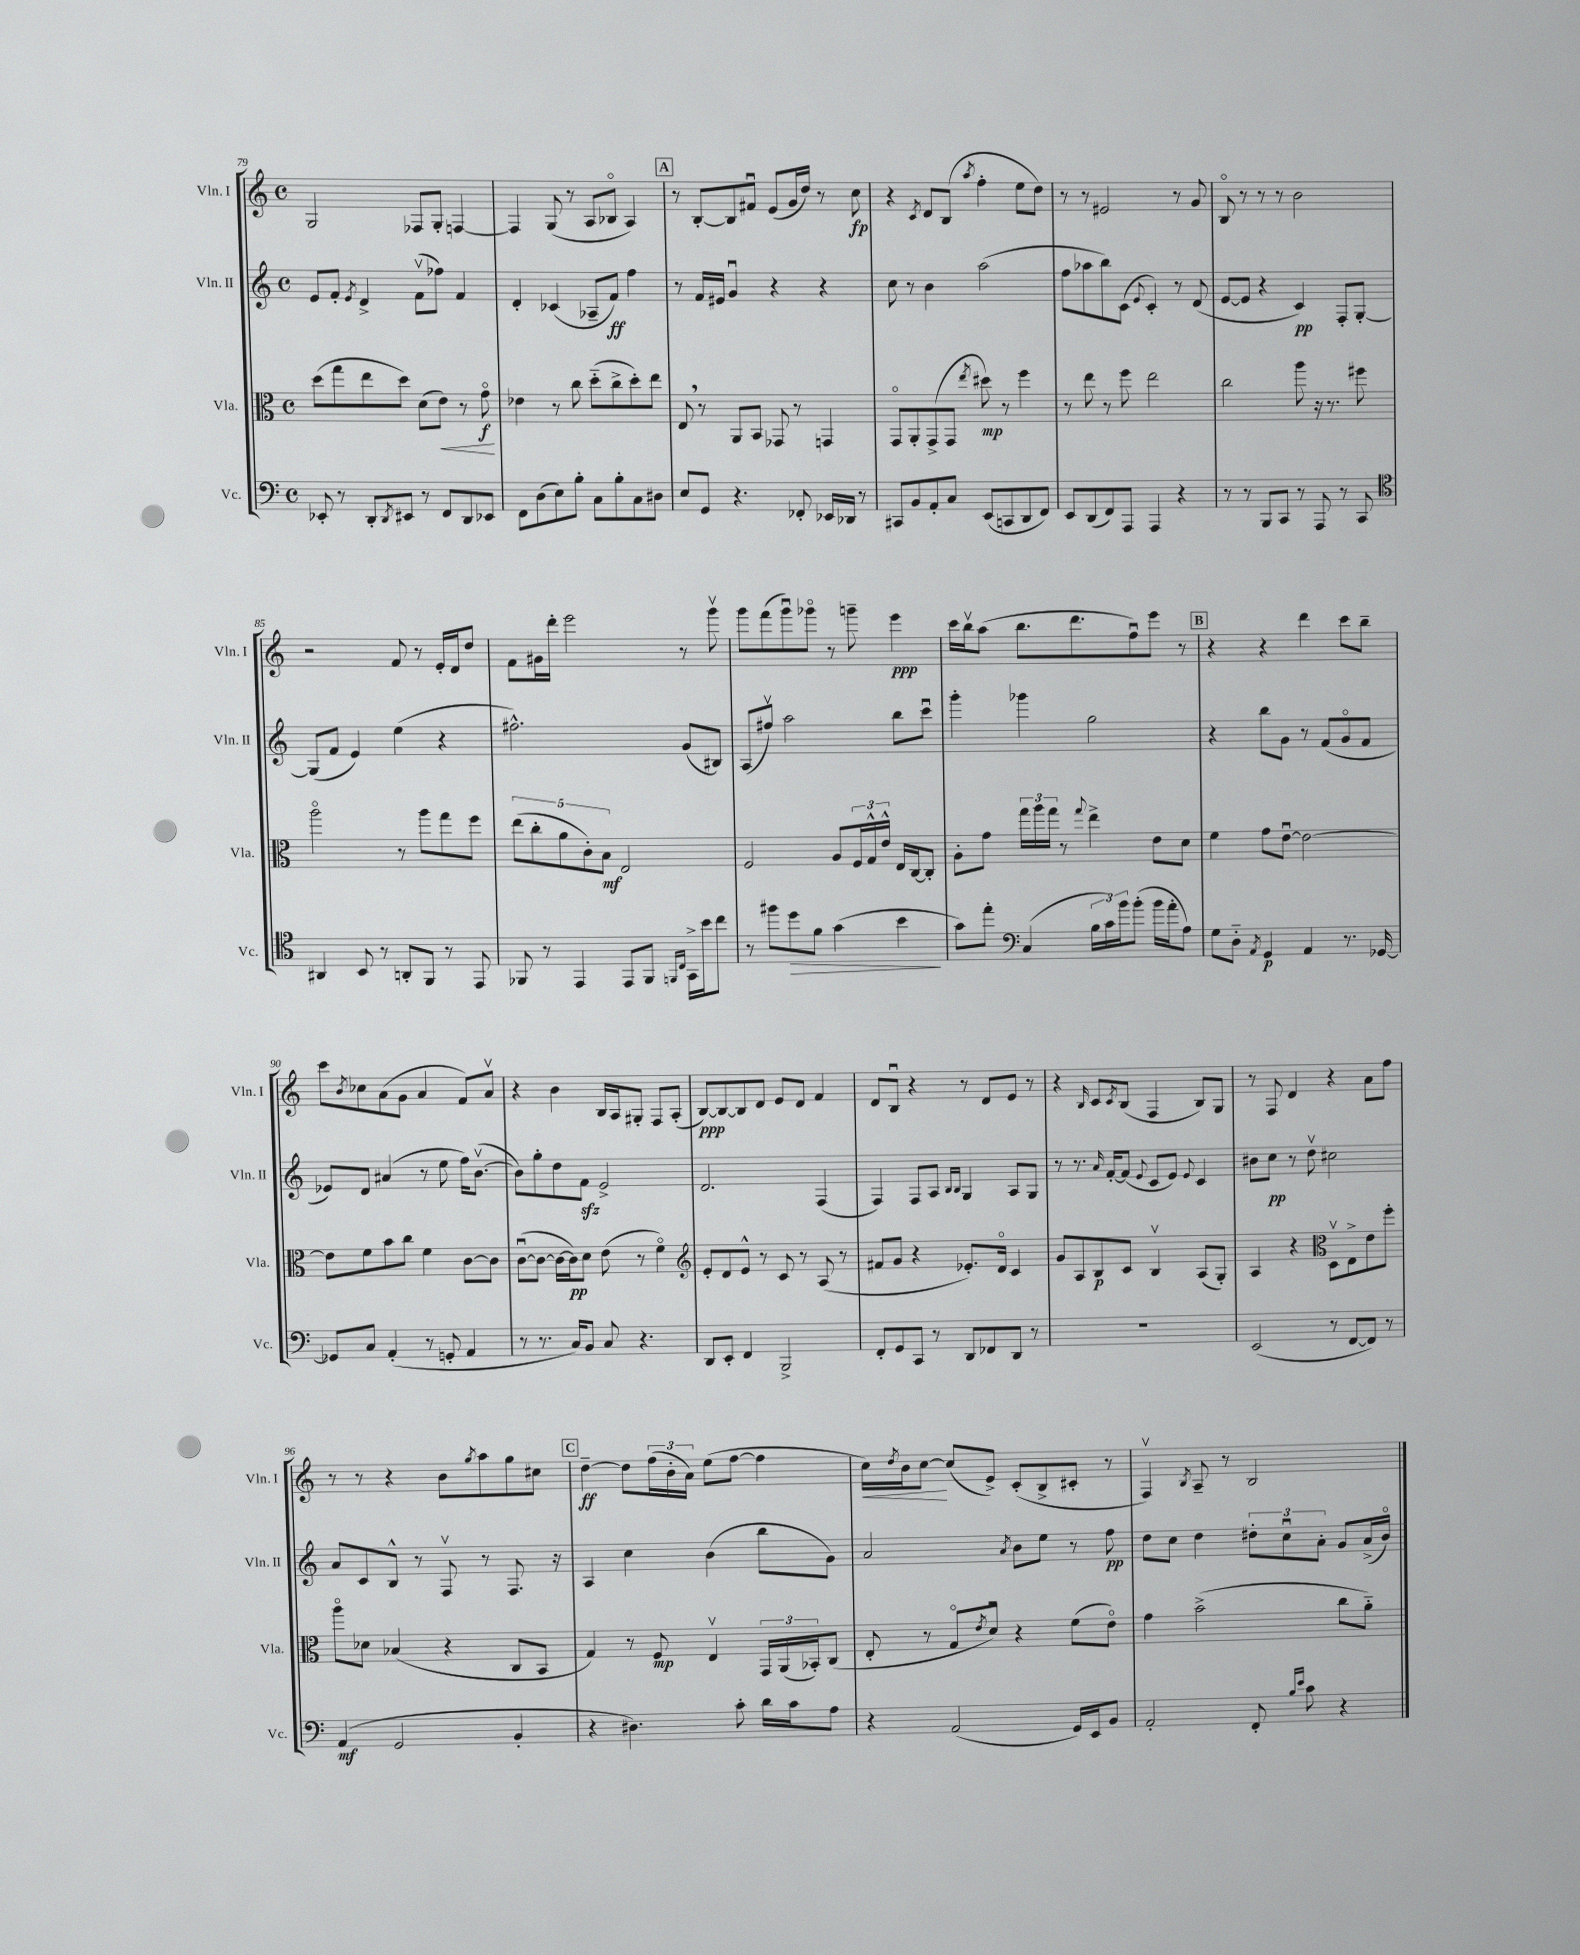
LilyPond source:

<<
\new StaffGroup <<
\new Staff = "s0" \with { instrumentName = "Vln. I" shortInstrumentName = "Vln. I" } {
    \clef treble \key c \major \defaultTimeSignature \time 4/4
    g2 fes8 g8-. f4~ |
    f4 g8( r8 a8 bes8\flageolet a4) |
    \mark \markup { \box "A" } r8 b8~-. b8 fis'8\downbow e'8( g'16 d''16) r8 c''8\fp |
    r4 \acciaccatura { c'8 } d'8 b8( \acciaccatura { a''8 } f''4-. e''8 d''8) |
    r8 r8 eis'2 r8 g'8 |
    b8\flageolet r8 r8 r8 b'2 |
    r2 f'8 r8 e'16-. d'16 d''8 |
    f'8 gis'16 d'''16-. e'''2 r8 g'''8\upbow |
    g'''8 f'''8( g'''8\downbow) ges'''8\flageolet r8 g'''8-- e'''4\ppp |
    c'''16 b''16\upbow a''8( b''8. d'''8. f''8\downbow) e'''8 r8 |
    \mark \markup { \box "B" } r4 r4 d'''4 c'''8 b''8-- |
    c'''8 \acciaccatura { b'8 } ces''8 a'8( g'8 a'4 f'8) a'8\upbow |
    r4 b'4 b16 a16 gis8-. f8 a8-.( |
    b8~\ppp) b8~ b8 d'8 e'8 d'8 f'4 |
    d'8 b8\downbow r4 r8 d'8 e'8 r8 |
    r4 \grace { b16 } c'8 \acciaccatura { c'8 } b8( f4 b8) g8 |
    r8 f8 d'4 r4 a'8 f''8 |
    r8 r8 r4 b'8 \acciaccatura { g''8 } a''8 g''8 cis''8 |
    \mark \markup { \box "C" } d''4~--\ff d''8 \tuplet 3/2 { f''16( b'16-. a'16) } e''8( f''8~ f''4 |
    c''16\<) \acciaccatura { d''8 } b'16 c''8~\! c''8( e'8->) c'8-.( b8-> cis'8-. r8 |
    f4\upbow) \acciaccatura { b8 } a8-- r8 b2 \bar "|." |
}
\new Staff = "s1" \with { instrumentName = "Vln. II" shortInstrumentName = "Vln. II" } {
    \clef treble \key c \major \defaultTimeSignature \time 4/4
    e'8 f'8-. \acciaccatura { e'8 } d'4-> f'8\upbow( fes''8) f'4 |
    d'4-. ces'4( aes8-- f'8\ff) f''4 |
    \mark \markup { \box "A" } r8 f'16 eis'16 g'4\downbow r4 r4 |
    c''8 r8 b'4 a''2( |
    f''8 aes''8 b''8) c'8( \appoggiatura { e'8 } c'4-.) r8 d'8( |
    e'8~ e'8 r4 c'4\pp) f8-. g8~-. |
    g8( f'8 e'4) e''4( r4 |
    fis''2.-^) g'8( bis8) |
    a8( fis''8\upbow) a''2 b''8 c'''8\downbow |
    g'''4-. ges'''4 g''2 |
    \mark \markup { \box "B" } r4 b''8 g'8 r8 f'8( g'8\flageolet f'8 |
    ees'8) d'8 ais'4( r8 e''8 f''16) b'8.~\upbow( |
    b'8) g''8-. d''8 f'8\sfz e'2-> |
    d'2. f4( |
    f4) f8 a8 \grace { b16 b16 } g4 a8 g8 |
    r8 r8. \grace { a'16 } f'16~-. f'8( \appoggiatura { e'8 } c'8 e'8) \appoggiatura { e'8 } c'4 |
    bis'8 c''8\pp r8 d''8\upbow cis''2 |
    a'8 c'8 b8-^ r8 f8\upbow r8 f8. r16 |
    \mark \markup { \box "C" } a4 c''4 b'4( b''8 g'8) |
    a'2 \acciaccatura { a'8 } b'8 e''8 r8 f''8\pp |
    d''8 c''8 d''4 \tuplet 3/2 { dis''8-. c''8\downbow a'8-. } g'8 a'16->( b'16\flageolet) \bar "|." |
}
\new Staff = "s2" \with { instrumentName = "Vla." shortInstrumentName = "Vla." } {
    \clef alto \key c \major \defaultTimeSignature \time 4/4
    d''8( g''8 e''8 d''8) d'8( e'8\<) r8 g'8\flageolet\f\! |
    ees'4 r8 c''8 d''8-_( c''8-> d''8-.) e''8 |
    \mark \markup { \box "A" } e8 \breathe r8 a,8 b,8 ges,8 r8 g,4 |
    g,8\flageolet a,8-. g,8->( g,8 \acciaccatura { e''8 } dis''8\mp) r8 f''4 |
    r8 e''8 r8 f''8 e''2 |
    c''2 a''8 r16 r8. fis''8 |
    a''2\flageolet r8 a''8 g''8 f''8 |
    \tuplet 5/4 { e''8( c''8-. a'8 c'8-.) b8\mf } e2 |
    f2 a8 \tuplet 3/2 { f16 g16-^ e'16-^ } e16 c16~ c8-. |
    a8-. g'8 \tuplet 3/2 { g''16 a''16 g''16 } r8 \appoggiatura { g''8 } e''4-> e'8 d'8 |
    \mark \markup { \box "B" } f'4 g'8 e'8~\downbow e'2~ |
    e'8 f'8 b'8 c''8 f'4 c'8~ c'8 |
    c'8~\downbow( c'8~ c'16~ c'16\pp) d'8 e'8( r8 f'4\flageolet) |
    \clef treble e'8-. d'8 e'8-^ r8 c'8 r8 a8( r8 |
    fis'8 g'8 r4 ees'8.-.) d'16\flageolet c'4 |
    g'8 a8 b8\p c'8 b4\upbow a8( g8-.) |
    a4 r4 \clef alto d8\upbow e8-> e'8 f''8-. |
    a''8\flageolet des'8 bes4( r4 c8 b,8 |
    \mark \markup { \box "C" } g4) r8 f8\mp e4\upbow \tuplet 3/2 { g,16 a,16( bes,16-.) } c8( |
    e8-. r8 g8\flageolet \acciaccatura { e'8 } d'8\downbow) r4 f'8( e'8\flageolet) |
    g'4 b'2->( c''8 a'8-_) \bar "|." |
}
\new Staff = "s3" \with { instrumentName = "Vc." shortInstrumentName = "Vc." } {
    \clef bass \key c \major \defaultTimeSignature \time 4/4
    ees,8-. r8 d,8-. \acciaccatura { d,8 } eis,8 r8 f,8 d,8 ees,8 |
    f,8 d8( e8) b8-. c8 b8-. c8 dis8 |
    \mark \markup { \box "A" } e8 g,8 r4. fes,8-. ees,16 des,16 r8 |
    cis,8 b,8 a,8-. c8 e,8( c,8 d,8 f,8) |
    e,8 d,8( f,8) a,,8 a,,4 r4 |
    r8 r8 b,,8 c,8 r8 a,,8 r8 c,8 |
    \clef tenor ais,4 b,8 r8 a,8-. f,8 r8 e,8 |
    fes,8 r8 e,4 e,8 fes,8 \grace { f,16 c16 } g,16-> b'16 c''8 |
    r8 fis''8 d''8\> f'8 g'4( b'4\! |
    g'8) e''8-. \clef bass c4( \tuplet 3/2 { b16 c'16) b'16 } b'8-.( b'16 a'16-. a8) |
    \mark \markup { \box "B" } g8 d8-_ \acciaccatura { a,8 } g,4\p a,4 r8. ges,16~ |
    ges,8 c8 a,4-.( r8 g,8-. a,4 |
    r8 r8. c16) b,8 c8 r4. |
    d,8 e,8-. f,4 b,,2-> |
    f,8-. g,8 c,8 r8 d,8 fes,8 d,8 r8 |
    R1 |
    e,2( r8 f,8~ f,8) r8 |
    a,4\mf( g,2 b,4-. |
    \mark \markup { \box "C" } r4 dis4.) c'8-. d'16 c'16 a8 |
    r4 a,2( g,16) e,16 b,8 |
    a,2-. f,8-. \grace { b16 e'16 } c'8 r4 \bar "|." |
}
>>
>>
\layout { \context { \Score currentBarNumber = #79 } }
